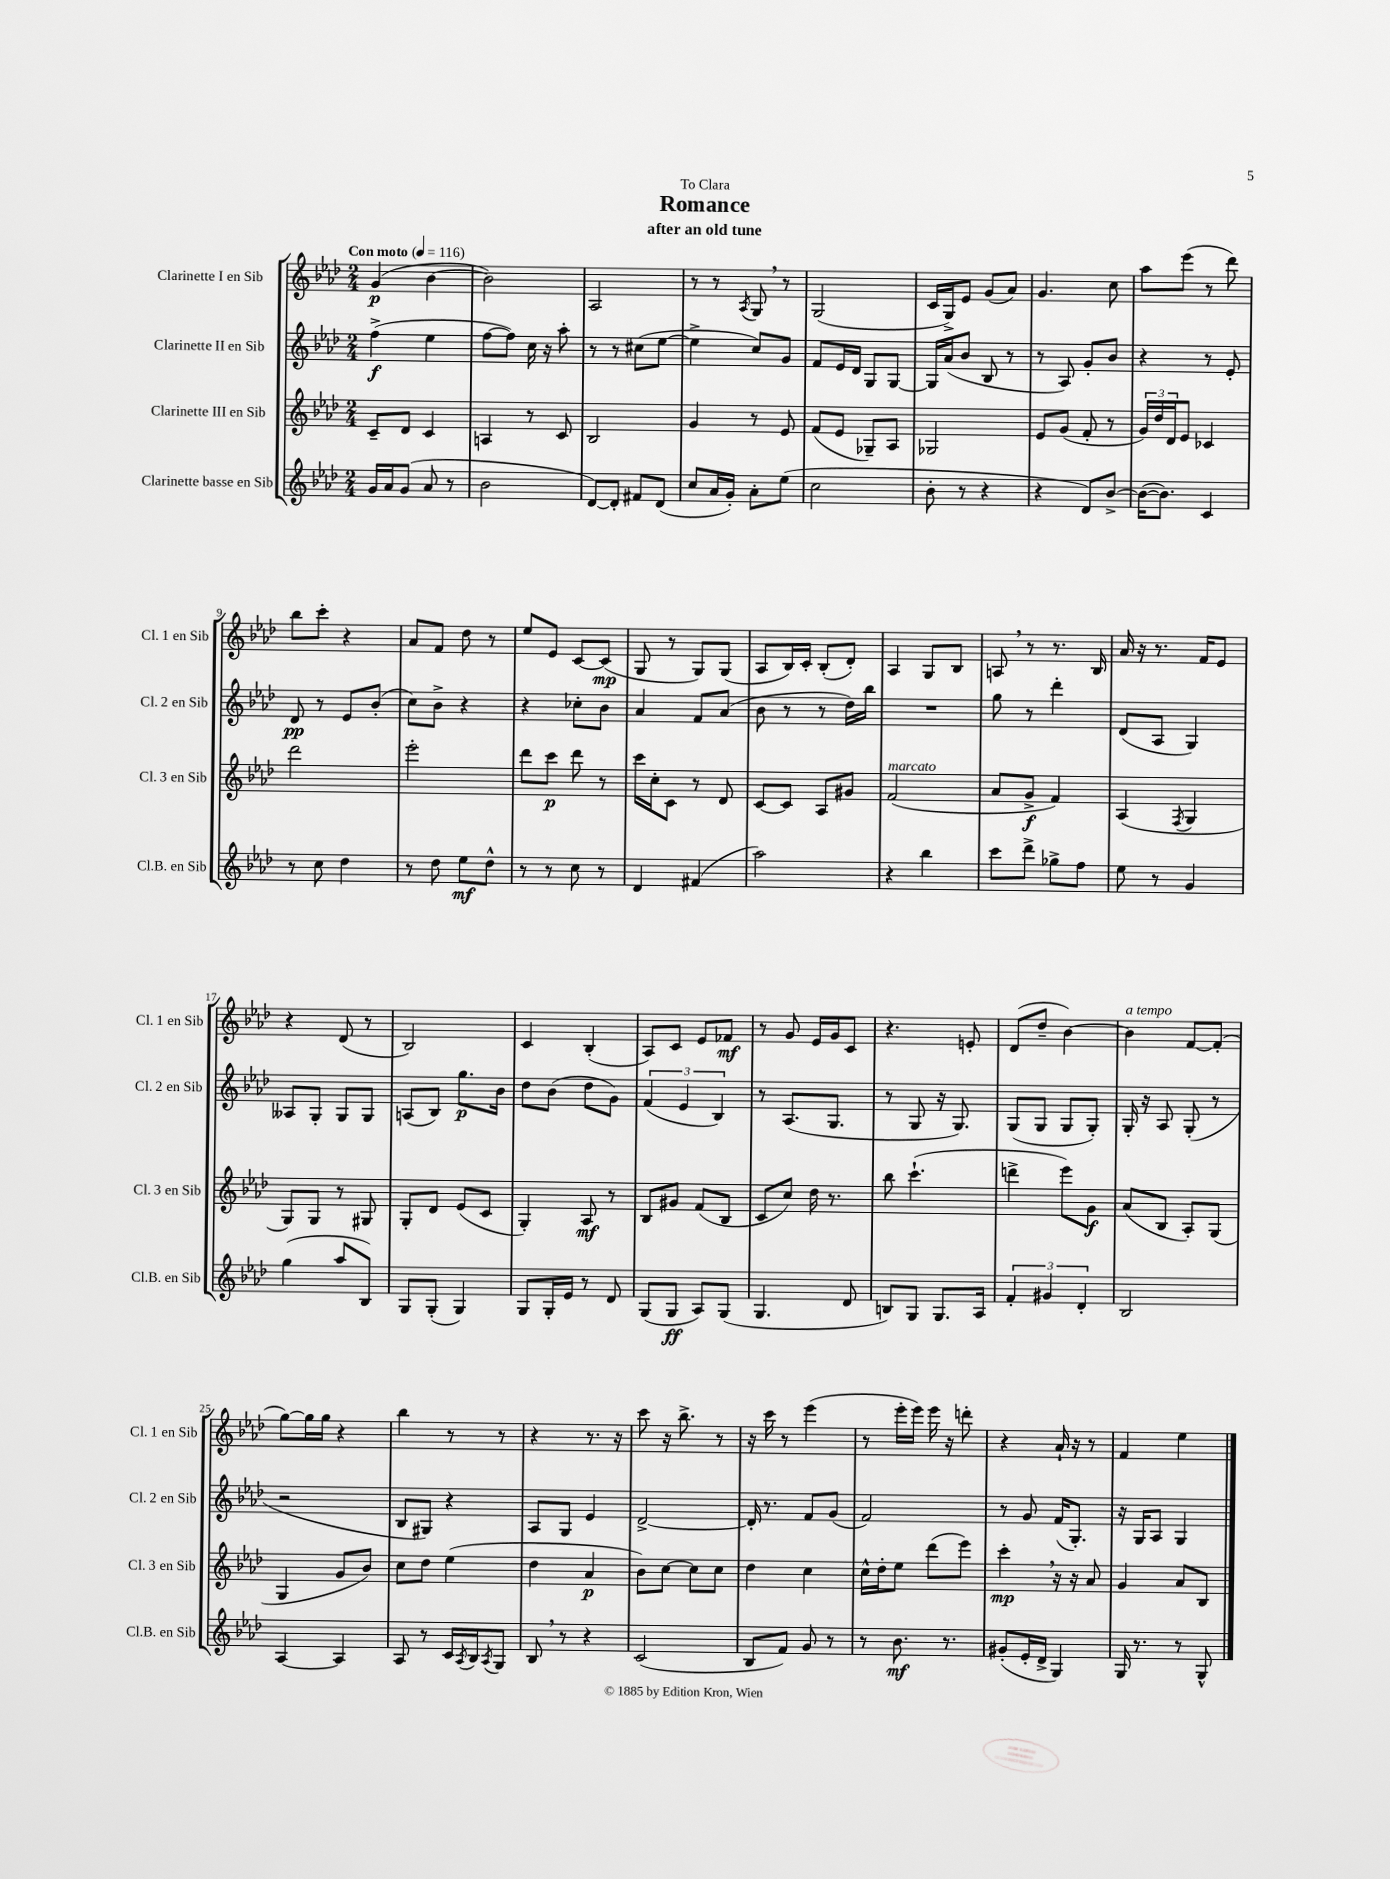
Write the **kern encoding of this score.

**kern	**kern	**kern	**kern
*staff4	*staff3	*staff2	*staff1
*clefG2	*clefG2	*clefG2	*clefG2
*k[b-e-a-d-]	*k[b-e-a-d-]	*k[b-e-a-d-]	*k[b-e-a-d-]
*M2/4	*M2/4	*M2/4	*M2/4
*MM116	*MM116	*MM116	*MM116
16g	8c~	(4ff^	(4g
16a-	.	.	.
(8g	8d-	.	.
8a-	4c	4ee-	[4b-
8r	.	.	.
=	=	=	=
2b-	4A	[8ff	2b-])
.	.	8ff])	.
.	8r	16cc	.
.	.	16r	.
.	8c	8aa-'	.
=	=	=	=
[8d-)	2B-	8r	2A-
8d-']	.	8r	.
8f#	.	(8cc#	.
(8d-	.	[8ee-	.
=	=	=	=
8cc	4g	4ee-^]	8r
16a-	.	.	8r
16g')	.	.	.
.	.	.	8qA-
8a-'	8r	8cc)	8G
(8ee-	8e-	8g	8r
=	=	=	=
2cc	(8f	8f	(2G
.	8e-	16e-	.
.	.	16d-	.
.	8G-~)	8G	.
.	8A-	[8G	.
=	=	=	=
8b-'	2G-	16G]	16c
.	.	(16a-	16G^)
8r	.	8b-	8e-
4r	.	8B-	(8g
.	.	8r	8a-)
=	=	=	=
4r	8e-	8r	4.g
.	(8g	8A-)	.
8d-)	8f'	8g'	.
[8b-^	8r	8b-	8cc
=	=	=	=
(16b-_	24g)	4r	8aa-
.	24dd-	.	.
8.b-])	.	.	.
.	24d-	.	.
.	8e-	.	(8eee-
4c	4c-	8r	8r
.	.	8e-'	8ddd-)
=	=	=	=
8r	2ddd-	8d-	8bb-
8cc	.	8r	8ccc'
4dd-	.	8e-	4r
.	.	(8b-'	.
=	=	=	=
8r	2eee-'	8cc)	8a-
8dd-	.	8b-^	8f
8ee-	.	4r	8dd-
8dd-^^	.	.	8r
=	=	=	=
8r	8ddd-	4r	8ee-
8r	8ccc	.	8e-
8cc	8ddd-	8cc-'	[8c
8r	8r	8b-	(8c]
=	=	=	=
4d-	16ccc	4a-	8G
.	16cc'	.	.
.	8c	.	8r
(4f#	8r	8f	8G)
.	8d-	(8a-	(8G
=	=	=	=
2aa-)	[8c	8b-	8A-
.	8c]	8r	16B-)
.	.	.	16c'
.	8A-	8r	(8B-'
.	8g#	16dd-)	8d-')
.	.	16bb-	.
=	=	=	=
4r	(2f	2r	4A-
4bb-	.	.	8G
.	.	.	8B-
=	=	=	=
8ccc	8a-	8gg	8A
8ddd-^	8g^	8r	8r
8gg-^	4f)	4ddd-'	8.r
8ff	.	.	.
.	.	.	16B-
=	=	=	=
8ee-	(4A-	(8d-	16a-
.	.	.	16r
8r	.	8A-	8.r
.	8qF	.	.
4g	4G	4G)	.
.	.	.	16f
.	.	.	8e-
=	=	=	=
(4gg	8G)	8A--	4r
.	8G	8G'	.
8aa-	8r	8G	(8d-
8B-)	8G#	8G	8r
=	=	=	=
8G	8G'	(8A	2B-)
(8G'	8d-	8B-)	.
4G)	(8e-	8.gg	.
.	8c	.	.
.	.	16b-	.
=	=	=	=
8G	4G')	8dd-	4c
16G'	.	(8b-	.
16e-	.	.	.
8r	8A-	8dd-	(4B-'
8d-	8r	8g)	.
=	=	=	=
(8G	8B-	(6f	8A-)
8G	8g#	.	8c
.	.	6e-	.
8A-)	(8f	.	8e-
.	.	6B-)	.
(8G	8B-	.	8f-
=	=	=	=
4.G	8c	8r	8r
.	8cc)	(8.A-	8g
.	16dd-	.	16e-
.	8.r	8.G	16g
8d-	.	.	8c
=	=	=	=
8B)	8bb-	8r	4.r
8G	(4.ccc`	8G	.
8.G	.	16r	.
.	.	8.G)	.
.	.	.	8e'
16A-	.	.	.
=	=	=	=
6f'	4ddd^	(8G	(8d-
.	.	8G	8dd-~
6g#	.	.	.
.	8eee-)	8G	[4b-)
6d-'	.	.	.
.	8g	8G')	.
=	=	=	=
2B-	(8a-	16G'	4b-]
.	.	16r	.
.	8B-	8A-	.
.	8A-')	(8G'	[8f
.	(8G	8r	(8f']
=	=	=	=
[4A-	4G	2r	[8gg)
.	.	.	16gg]
.	.	.	16gg
4A-]	8g	.	4r
.	8b-)	.	.
=	=	=	=
8A-	8cc	8B-	4bb-
8r	8dd-	8G#)	.
16c	(4ee-	4r	8r
8qA-	.	.	.
16B-	.	.	.
8qA-	.	.	.
8G	.	.	8r
=	=	=	=
8B-	4dd-	8A-	4r
8r	.	8G	.
4r	4a-	4e-	8.r
.	.	.	16r
=	=	=	=
(2c	8b-)	[2d-^	8ccc
.	[8cc	.	16r
.	.	.	8.bb-^
.	8cc]	.	.
.	8cc	.	8r
=	=	=	=
8B-	4dd-	16d-']	16r
.	.	8.r	16ccc
8f)	.	.	8r
8g	4cc	8f	(4eee-
8r	.	(8g	.
=	=	=	=
8r	16cc^^	2f)	8r
.	16dd-'	.	.
8.b-	8ee-	.	16eee-'
.	.	.	16eee-)
.	(8ddd-	.	16eee-
8.r	.	.	16r
.	8eee-)	.	8ddd'
=	=	=	=
(8g#'	4ccc'	8r	4r
16e-'	.	8g	.
16d-^	.	.	.
4G)	16r	(16f	16a-`
.	16r	8.G')	16r
.	8a-	.	8r
=	=	=	=
16G	4g	16r	4f
8.r	.	16G	.
.	.	8A-	.
8r	8a-	4G	4ee-
8G^^	8B-	.	.
==	==	==	==
*-	*-	*-	*-
